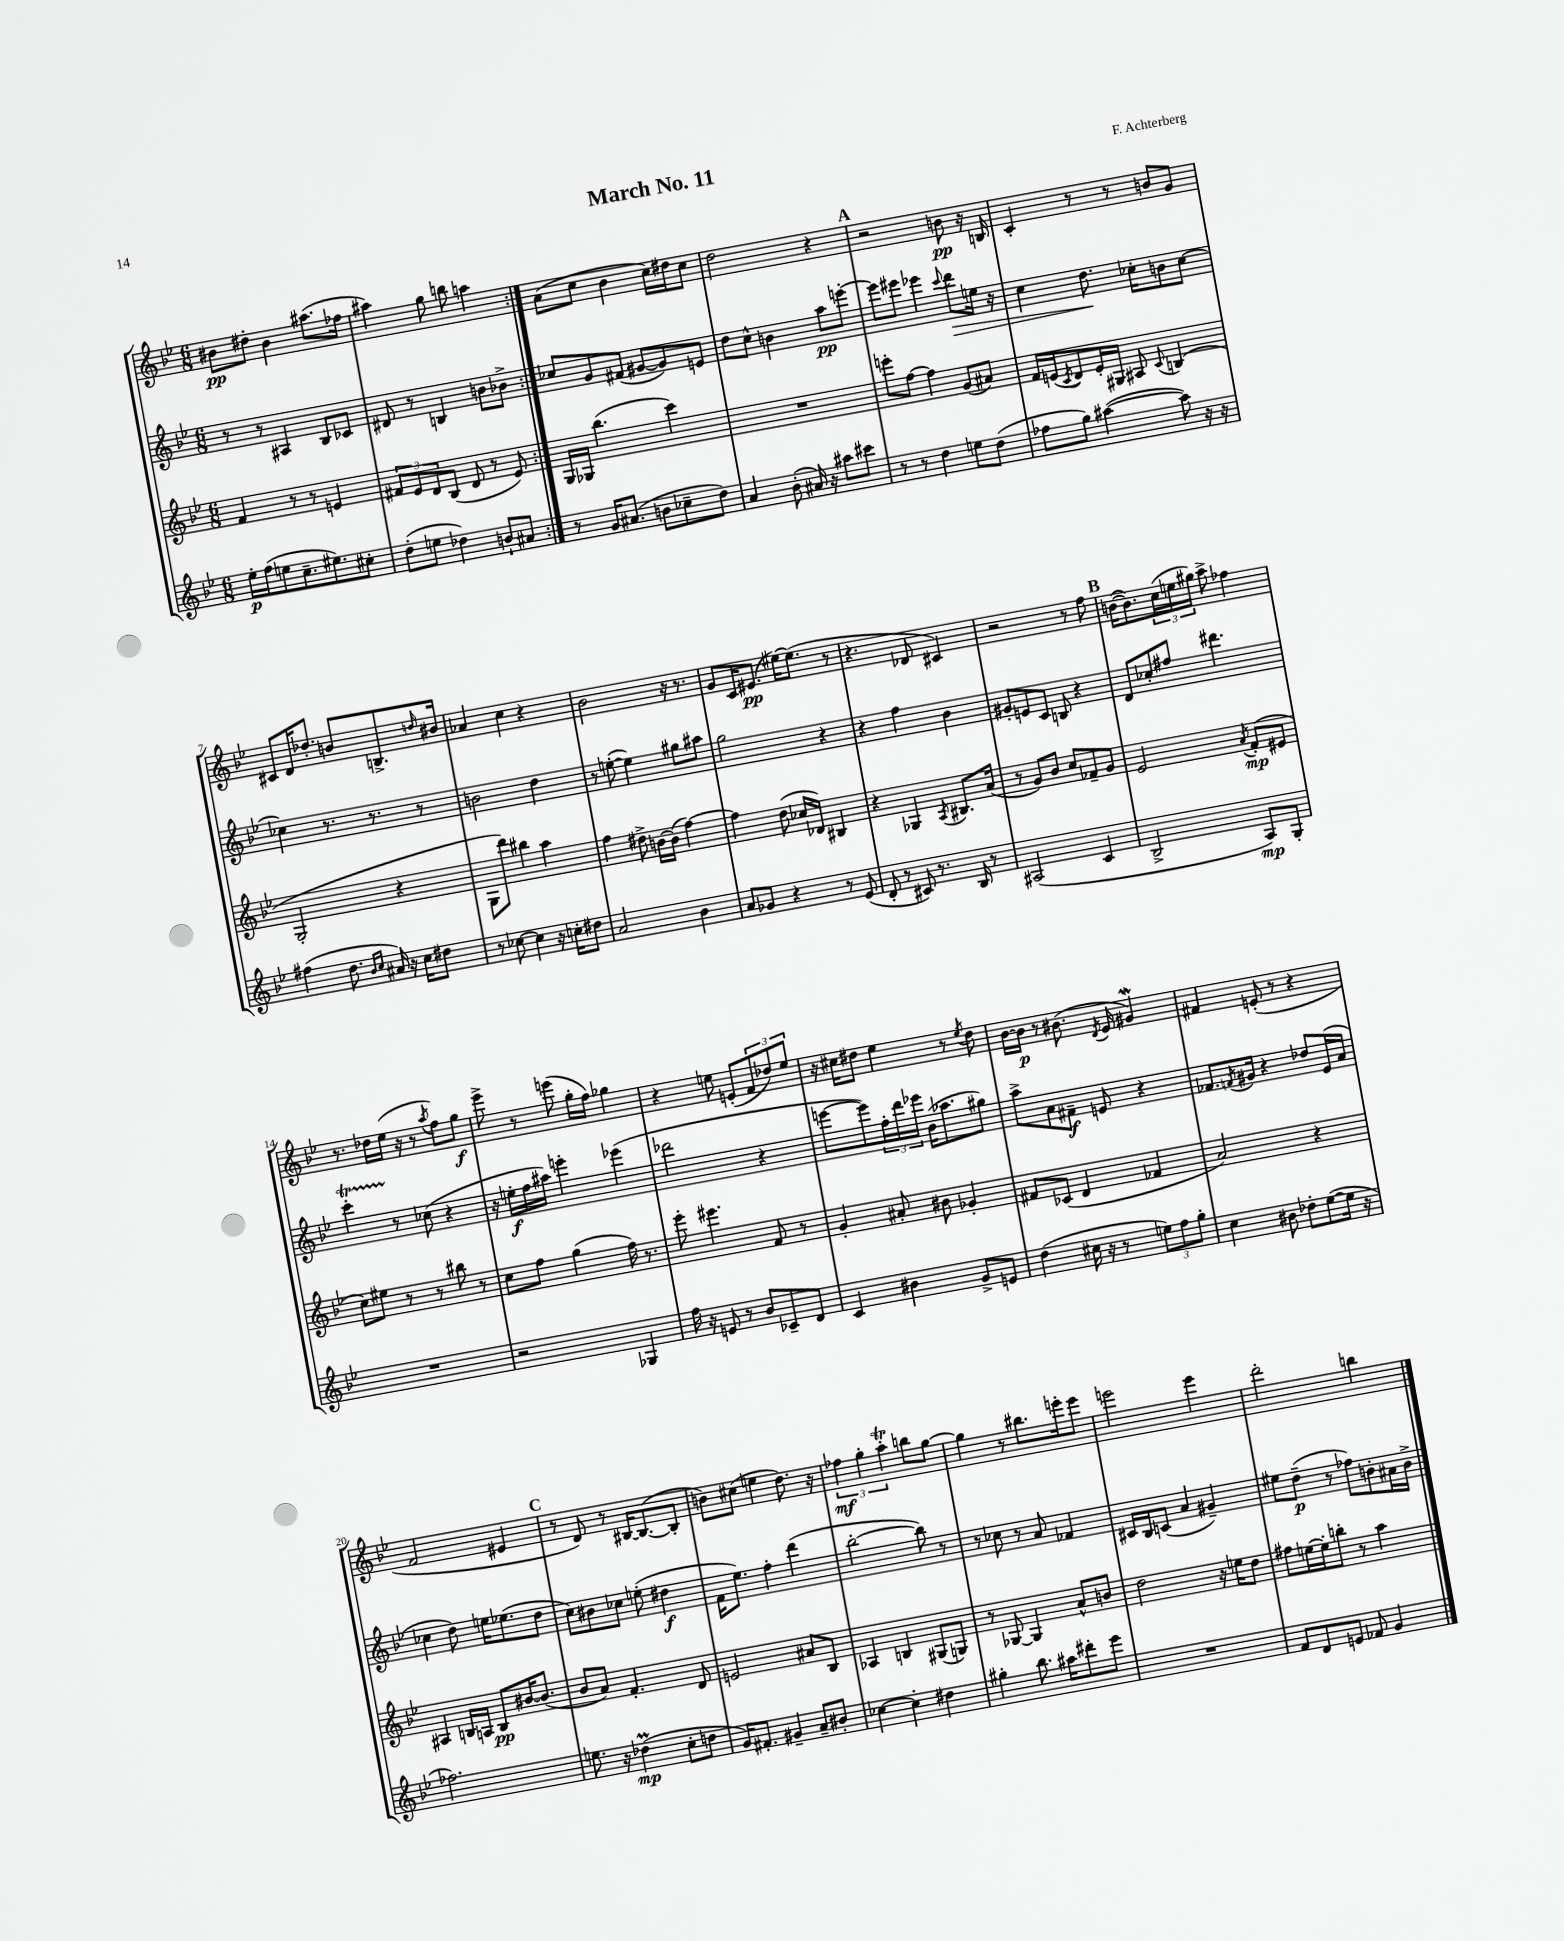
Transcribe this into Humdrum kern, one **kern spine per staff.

**kern	**kern	**kern	**kern
*staff4	*staff3	*staff2	*staff1
*clefG2	*clefG2	*clefG2	*clefG2
*k[b-e-]	*k[b-e-]	*k[b-e-]	*k[b-e-]
*M6/8	*M6/8	*M6/8	*M6/8
16ee-'	4f	8r	8b#
(16ff	.	.	.
8ee	.	8r	8dd#'
8.cc~	8r	4A#	4b#
.	8r	.	.
8.ee#)	.	.	.
.	4e	8B-	(8.aa#
8cc#'	.	8c-	.
.	.	.	16ff-
=	=	=	=
(8dd'	12f#	8d#	4aa#)
.	12e-	.	.
8ee	.	8r	.
.	12d	.	.
4dd-)	(8B-	4B	8gg
.	8d	.	8bb
8b`	8r	8b	4aa
8a#	8e-)	8b-^	.
=:|!	=:|!	=:|!	=:|!
8r	16G	8cc-	(8a
.	16G-	.	.
16g	(4.bb-	8g	8cc
(8.a#	.	.	.
.	.	(8f#	4b-
8b	.	[8g#	.
8cc-~	4ccc)	8g#])	16cc)
.	.	.	16dd#
8dd)	.	8e	8cc
=	=	=	=
4a	2.r	8dd	2dd
.	.	8cc^^	.
(8b-'	.	4b	.
16a#)	.	.	.
16r	.	.	.
8aa#	.	8aa	4r
8ccc#	.	[8eee'	.
=	=	=	=
8r	8eee'	8eee]	2r
8r	[8ff	8eee#	.
4dd	4ff]	4eee-	.
.	.	8qqccc	.
8ee	(8g	8ddd	8b
(8dd	8a#)	16ee	16r
.	.	16r	16B
=	=	=	=
8ff-	16f	4cc	4c'
.	(16e	.	.
.	8qc	.	.
8gg)	8d)	.	.
([4aa#	16e'	8.dd	8r
.	16G#	.	.
.	8A#	.	8r
.	.	16cc-'	.
.	8qqc	.	.
8aa#])	(4B	8b	8b
16r	.	[8cc-	8g
16r	.	.	.
=	=	=	=
(4ff#	2G'	4cc-]	8c#
.	.	.	16d
.	.	.	8.dd-'
8.dd	.	8.r	.
.	.	.	8b
16qqb-	.	.	.
16qqcc	.	.	.
16a#)	.	8.r	.
16r	4r	.	8.B^
16cc	.	.	.
8dd#	.	8r	.
.	.	.	16qqdd
.	.	.	16b#
=	=	=	=
8r	8G	2b	4a-
[8cc-	8ddd)	.	.
4cc-]	4bb#	.	4cc
16r	4aa	4dd	4r
16cc'	.	.	.
8dd#	.	.	.
=	=	=	=
2a	4ff	8r	2b-
.	.	([8ee'	.
.	8dd#^	4ee])	.
.	[16b	.	.
.	(16b]	.	.
4b-	[4ff)	8gg#	16r
.	.	.	8.r
.	.	8aa#	.
=	=	=	=
8a	4ff]	2gg	8g
8g-	.	.	16c
.	.	.	(8.e#
4r	(8dd	.	.
.	16cc-	.	[16ee#)
.	16d-)	.	(8.ee#]
8r	4B#	4r	.
(8e-	.	.	8r
=	=	=	=
8d'	4r	4r	4.r
8r	.	.	.
8c#)	4G-	4ff	.
8.r	.	.	8d-
.	8qA	.	.
.	8.B#	4b-	4c#)
16B-	.	.	.
8r	.	.	.
.	(16a	.	.
=	=	=	=
(2A#	8r	8g#'	2r
.	8g)	8e	.
.	8b-	8c	.
.	8cc	8B	.
4c	8f-~	4r	8r
.	8g	.	8ff
=	=	=	=
2B-^	2e-	8d	([16b
.	.	.	8.b])
.	.	8cc-'	.
.	.	8ff#	(24cc
.	.	.	24ee
.	.	.	24gg#)
.	.	4.ddd#	8aa^
.	8qa	.	.
8A)	(8f'	.	4ff-
8G'	8e#	.	.
=	=	=	=
2.r	8cc)	4ccc'	8.r
.	8ee#	.	.
.	.	.	16dd-
.	8r	8r	(16ee-
.	.	.	16r
.	8r	(8cc-	8r
.	.	.	8qaa
.	8bb#	4r	8ff)
.	8r	.	8gg
=	=	=	=
2r	8cc	16r	8eee-^
.	.	16ee'	.
.	8ff	16ff	8r
.	.	16aa#)	.
.	(4gg	4eee'	(8eee
.	.	.	16gg'
.	.	.	16ff)
4G-	16ff)	(4eee-	4gg-
.	8.r	.	.
=	=	=	=
16ff	8eee-'	2ddd-	4r
16r	.	.	.
8e	4.eee#	.	.
8r	.	.	8ee
8b-	.	.	(8e'
8c-~	8f	4r	12f
.	.	.	12dd-)
8d	8r	.	.
.	.	.	12ee
=	=	=	=
4c	4g'	[8eee	16r
.	.	.	16cc#
.	.	8eee])	8dd#
4b#	8a#'	24ff'	4ee-
.	.	24ddd	.
.	.	24eee-	.
.	8b#	(16b-	.
.	.	8.aa-	.
8g^	4g-'	.	8r
.	.	.	8qee-
8e	.	8gg#)	8dd#
=	=	=	=
(4dd	8f#	8aa^	[16b-
.	.	.	16b-]
.	(8c-	8a	8r
16cc#	4d	8f#~	(8.b#
16r	.	.	.
8r	.	8e	.
.	.	.	8qd
.	.	.	16e-
12ee)	4f-	4r	4g#)
12ff	.	.	.
12gg'	.	.	.
=	=	=	=
4cc	2a)	8.f-	4f#
.	.	8qf	.
.	.	16g#	.
8b#	.	4r	(8e'
8dd-'	.	.	8r
([8ee-	4r	8dd-	4r
16ee-]	.	(16e-	.
16r	.	16a	.
=	=	=	=
2.ff-)	4A#	4cc-	2f
.	16B	8dd)	.
.	16A	.	.
.	8B	16ee	.
.	.	(8.ee-	.
.	[16b#	.	4e#
.	(8.b#]	.	.
.	.	8dd	.
=	=	=	=
8.ee	8b-	8cc)	8r
.	8a)	8b#	8d)
16r	.	.	.
(4dd-	4.f'	8cc-	8r
.	.	(8ee'	[16B#
.	.	.	(8.B#_
8cc'	.	4dd#	.
8dd	8d	.	8B#']
=	=	=	=
16g)	2e	16f	8b)
8.f#'	.	8.ee-)	.
.	.	.	(8cc#
4g#~	.	4ff'	4ee
8a~	8a#	(4ddd	8.dd)
8b#'	8B-	.	.
.	.	.	16r
=	=	=	=
[4cc-	4A-	[2bb-'	6ff-
.	.	.	6gg'
4cc-']	4B	.	.
.	.	.	6aa'
4dd#	(8G#	8bb-])	8bb
.	8G)	8r	[8gg
=	=	=	=
4gg#'	8r	8r	4gg]
.	[8G-	8cc-	.
8.bb-	4G-]	8r	8r
.	.	8a	8.bb#
16aa#	.	.	.
8ddd#'	8a^^	4f-	.
.	.	.	16eee'
8eee-	8b	.	8eee
=	=	=	=
2.r	2dd	16c#	2eee
.	.	16B-	.
.	.	(8c	.
.	.	4a	.
.	16r	4g#~)	4eee
.	16ee	.	.
.	8dd	.	.
=	=	=	=
8f	8ff#	8ee#	2ddd'
8d	[16ee	(8dd~	.
.	16ee']	.	.
8e	8bb'	8r	.
8f-	8r	8ff-)	.
4g	4aa	8b'	4bb
.	.	16a#	.
.	.	16b^	.
==	==	==	==
*-	*-	*-	*-
